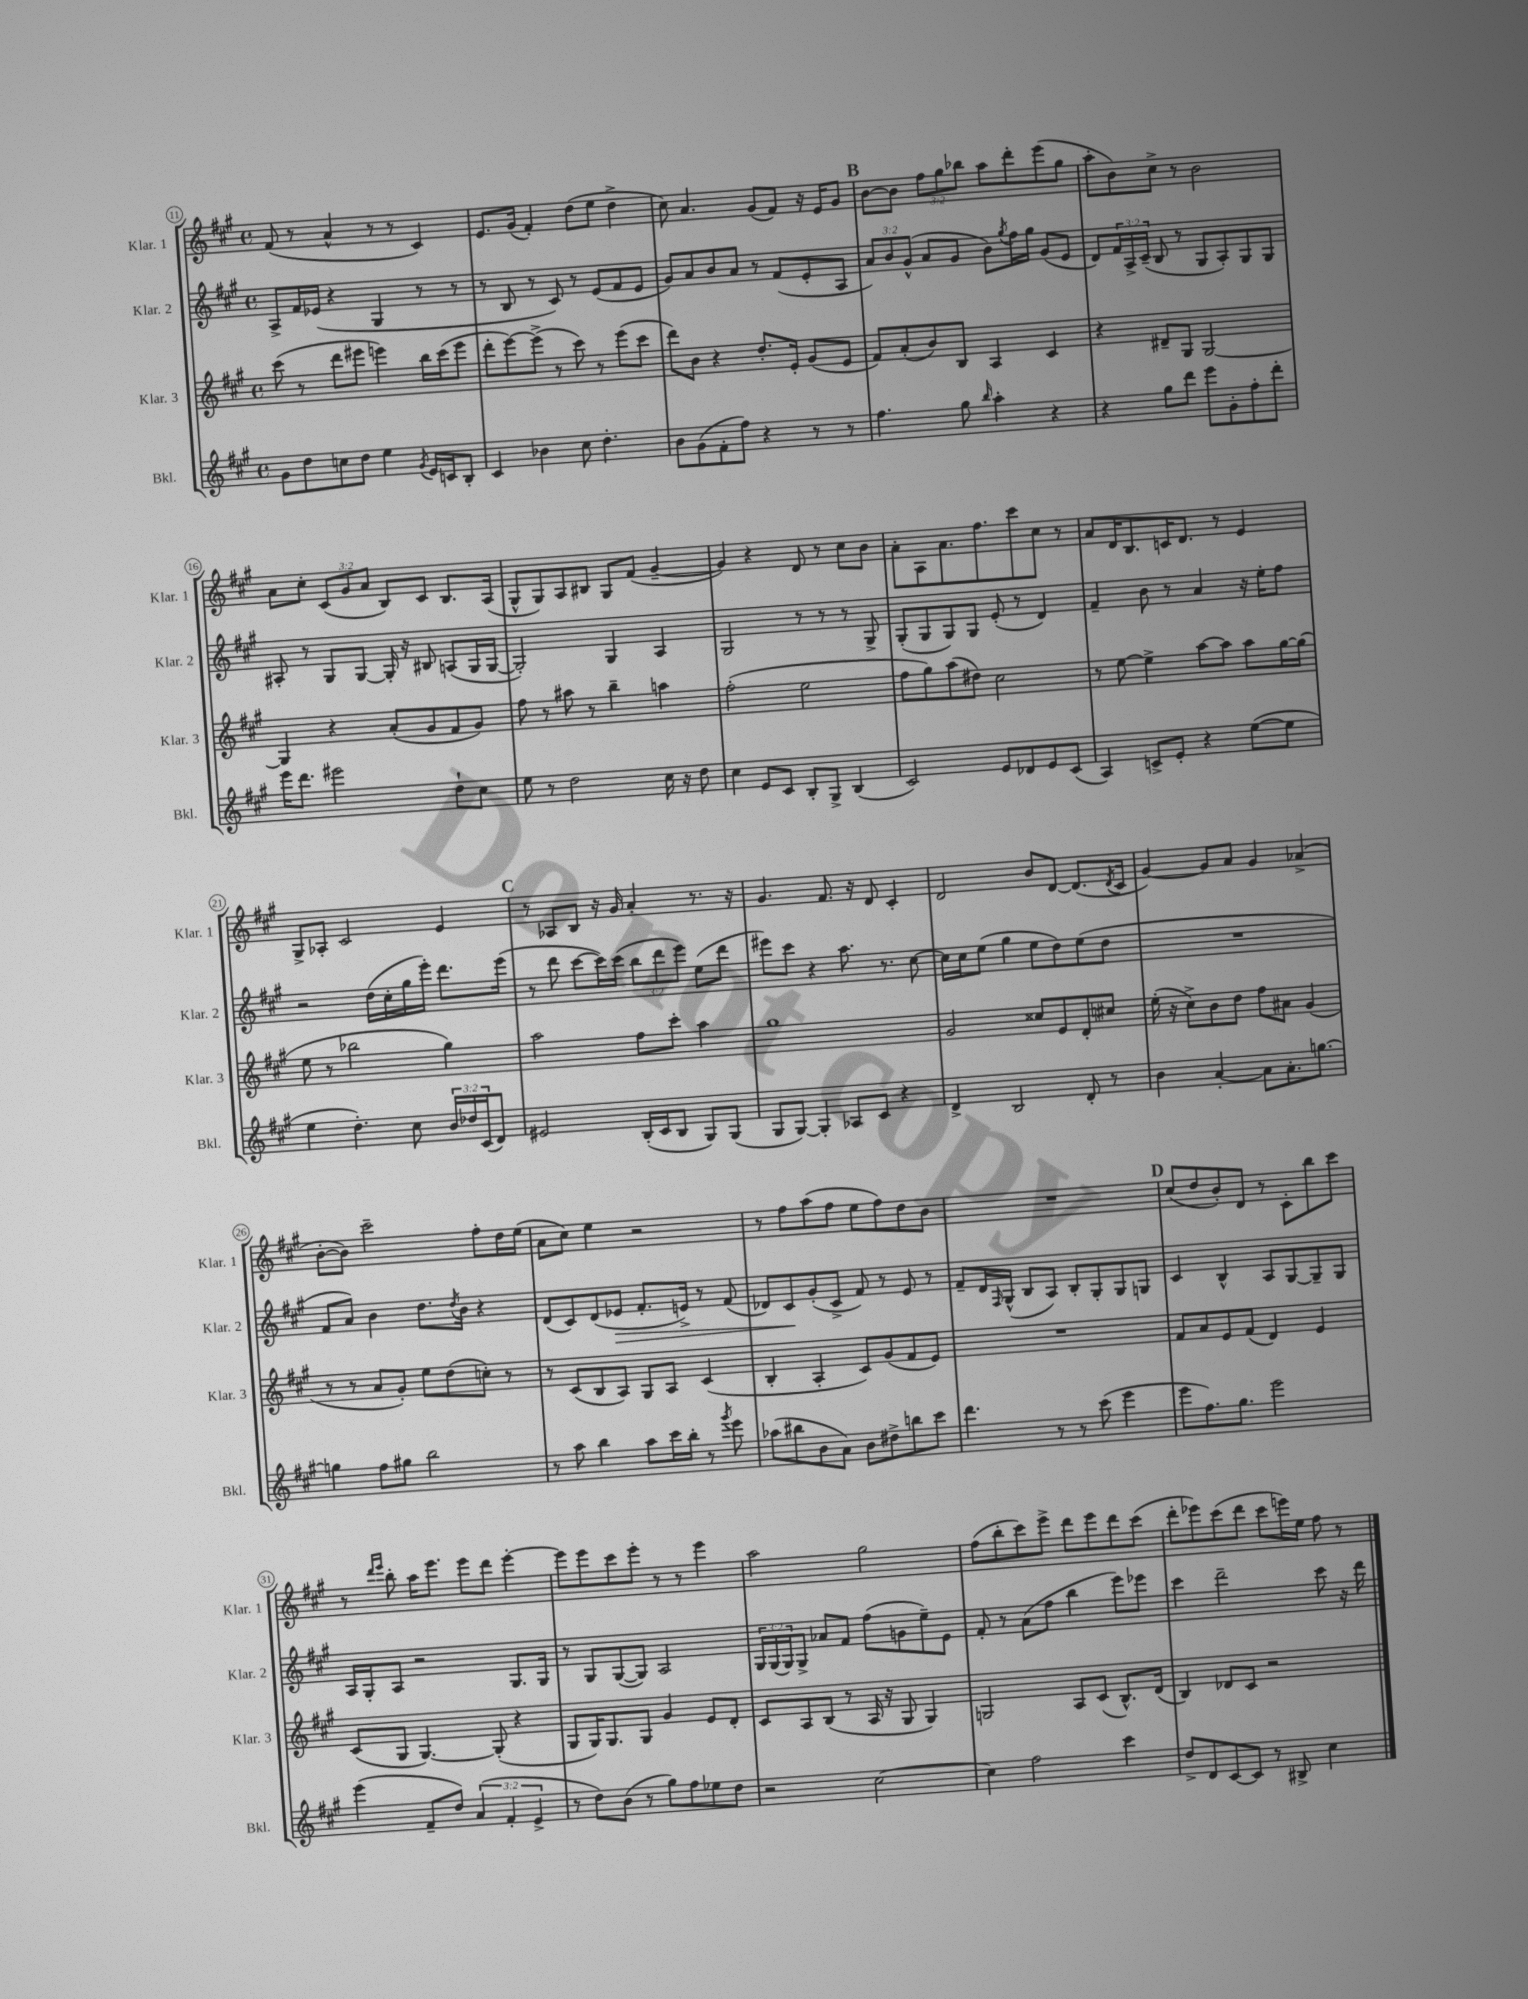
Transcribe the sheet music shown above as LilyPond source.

<<
\new StaffGroup <<
\new Staff = "s0" \with { instrumentName = "Klar. 1" shortInstrumentName = "Klar. 1" } {
    \clef treble \key a \major \defaultTimeSignature \time 4/4 \override Staff.TupletNumber.text = #tuplet-number::calc-fraction-text
    fis'8( r8 a'4-^ r8 r8 cis'4) |
    e'8. gis'16( fis'4-.) d''8( e''8 d''4-> |
    cis''8) a'4. gis'8( fis'8) r16 e'16 gis'8 |
    \mark \markup { \bold "B" } b'8~ b'8 \tuplet 3/2 { fis''8 gis''8 bes''8 } a''8 d'''8-. e'''8( gis''8 |
    a''8-. b'8) cis''8-> r8 b'2 |
    a'8 cis''8-. \tuplet 3/2 { cis'8( gis'8 a'8 } b8) cis'8 b8. a16( |
    gis8-^ gis8) a8 bis8 gis8 fis'8( gis'4~-- |
    gis'4) r4 d'8 r8 cis''8 b'8 |
    a'8-. a8 a'8. fis''8. cis'''8 cis''8 r8 |
    a'8 d'16 b8. c'16 d'8. r8 e'4 |
    gis8-> aes8-. cis'2 e'4 |
    \mark \markup { \bold "C" } r8 aes8 b8 r16 gis'16 a'4-. r8. r16 |
    gis'4. fis'8. r16 d'8 cis'4-. |
    d'2 b'8 d'8~ d'8.( \acciaccatura { d'8 } cis'16 |
    gis'4~) gis'8 a'8 gis'4 aes'4->( |
    b'8~-. b'8) cis'''2-- fis''8-. d''16 e''16( |
    a'8 cis''8) e''4 r2 |
    r8 fis''8 a''8( fis''8 e''8 fis''8) d''8 b'8 |
    R1 |
    \mark \markup { \bold "D" } cis''8( d''8 b'8-.) d'8 r8 cis'8-. b''8 cis'''8 |
    r8 \grace { d'''16 e'''16 } b''8-. a''16 e'''8. e'''8 d'''8 e'''4~-. |
    e'''8 e'''8 cis'''8 e'''8-. r8 r8 e'''4 |
    a''2 gis''2 |
    fis''8( b''8-. cis'''8) e'''8-> d'''8 e'''8 d'''8 cis'''8( |
    d'''8-. ees'''8) cis'''8( d'''8 cis'''8 e'''16) e''16 fis''8 r8 \bar "|." |
}
\new Staff = "s1" \with { instrumentName = "Klar. 2" shortInstrumentName = "Klar. 2" } {
    \clef treble \key a \major \defaultTimeSignature \time 4/4 \override Staff.TupletNumber.text = #tuplet-number::calc-fraction-text
    a8-> fis'16 ees'16( r4 gis4 r8 r8 |
    r8 b8 r8 cis'8) r8 e'8( fis'8 e'8 |
    gis'8) a'8 b'8 a'8 r8 fis'8( e'8-. a8 |
    \mark \markup { \bold "B" } \tuplet 3/2 { a'8) b'8 gis'8-^( } a'8 gis'8 b'8) \acciaccatura { gis''8 } fis''16 gis''16 gis'8( e'8 |
    d'8) \tuplet 3/2 { fis'16 a16-> cis'16--( } b8 r8 gis8 a8-.) gis8 gis8 |
    ais8-. r8 gis8 gis8~ gis16-. r16 bis8 a8( gis16 gis16~ |
    gis2-.) gis4 a4 |
    gis2 r8 r8 r8 gis8-> |
    gis8-.( gis8 gis8) gis8 e'8-.( r8 d'4) |
    fis'4-- b'8 r8 a'4 r16 e''16-. fis''8 |
    r2 d''16( cis''16-. gis''16 e'''16-.) d'''8. e'''16( |
    \mark \markup { \bold "C" } r8 d'''8 cis'''8~ cis'''16) cis'''16( \tuplet 3/2 { b''8 d'''8 e'''8) } e''8( d'''8 |
    eis'''8) cis'''8 r4 a''8. r8. cis''8~ |
    cis''16 cis''16 e''8( gis''4 e''8 d''8) e''8( d''8 |
    R1 |
    fis'8 a'8) b'4 d''8. \acciaccatura { d''8 } b'16 r4 |
    d'8( cis'8) d'8( ees'8\> fis'8.-. e'16->) r8 fis'8( |
    des'8) cis'8\! gis'8-.( cis'8-> fis'8) r8 e'8 r8 |
    fis'8-- d'16 \grace { fis16 } gis16-^( b8 a8) b8-. gis8-. gis8 g8 |
    \mark \markup { \bold "D" } cis'4 b4-^ a8 gis8~ gis8-- gis8 |
    a16 gis16-. a8 r2 gis8. gis16 |
    r8 gis8 gis8~( gis8) a2 |
    \tuplet 3/2 { gis16 gis16( gis16) } gis8-> aes'8 fis'8 fis''8( g'8 e''8--) e'8 |
    fis'8-. r8 a'8( fis''8 b''4 e'''8) ees'''8 |
    cis'''4 d'''2-- cis'''8 r16 d'''16 \bar "|." |
}
\new Staff = "s2" \with { instrumentName = "Klar. 3" shortInstrumentName = "Klar. 3" } {
    \clef treble \key a \major \defaultTimeSignature \time 4/4
    cis'''8( r8 d'''8 eis'''8 e'''4) b''16 cis'''16( e'''8 |
    d'''8-. e'''8~) e'''8->( r8 cis'''8) r8 e'''8( cis'''8 |
    d'''8) b'8 r4 d''8.-. e'16-. gis'8( e'8 |
    \mark \markup { \bold "B" } fis'8) a'8-.( b'8) b8 a4 cis'4 |
    r4 dis'8-- gis8 gis2~ |
    gis4 r4 a'8-.( gis'8 fis'8 gis'8) |
    fis''8 r8 ais''8 r8 b''4-- a''4 |
    fis''2-.( e''2 |
    fis''8 gis''8) a''8( dis''8) cis''2 |
    r8 e''8~ e''4-> a''8~ a''8 a''8 gis''16~ gis''16( |
    e''8 r8 bes''2 gis''4) |
    \mark \markup { \bold "C" } a''2 fis''8 cis'''8-. a''4 |
    gis''1 |
    gis'2 cisis''8 e'8 d'8-. cis''8 |
    e''16-.( r16 cis''8->) b'8 d''8 fis''8 ais'8 gis'4( |
    r8 r8 a'8 gis'8-.) e''8 d''8( c''8-.) r8 |
    r8 cis'8( b8 a8) gis8 a8 cis'4( |
    b4-. a4-. cis'8) gis'8( fis'8 e'8) |
    R1 |
    \mark \markup { \bold "D" } fis'8 a'8 e'8 fis'8( d'4) e'4 |
    cis'8( gis8 gis4.~) gis8-.( r4 |
    gis8 gis16) gis8. gis8 gis'4 e'8 d'8-. |
    cis'8 a8 b8( r8 a16 r16 gis8 gis4) |
    g2 a8 cis'8( b8.-^) d'16( |
    b4) des'8 cis'8 r2 \bar "|." |
}
\new Staff = "s3" \with { instrumentName = "Bkl." shortInstrumentName = "Bkl." } {
    \clef treble \key a \major \defaultTimeSignature \time 4/4 \override Staff.TupletNumber.text = #tuplet-number::calc-fraction-text
    gis'8 d''8 c''8 d''8 e''4 \acciaccatura { gis'8 } e'16 c'16 b8-. |
    cis'4 bes'4 cis''8 d''4.-. |
    b'8 gis'8( fis'8-. fis''8) r4 r8 r8 |
    \mark \markup { \bold "B" } fis''4. gis''8 \grace { b''16 } a''4-. r4 |
    r4 gis''8 d'''8 e'''8 gis'8-. fis''8-. d'''8-. |
    e'''16 d'''8. eis'''2 d''8-! cis''8 |
    e''8 r8 d''2 cis''16 r16 d''8 |
    cis''4 e'8 cis'8 b8-. gis8-> b4( |
    cis'2) e'8 des'8 e'8 cis'8( |
    a4) c'8-> e'8-. r4 e''8~( e''8 |
    e''4 d''4.-.) cis''8 \tuplet 3/2 { b'16 des''16 cis'16( } d'8) |
    \mark \markup { \bold "C" } eis'2 b16-.( cis'16 b8 gis8) gis8( |
    gis8 gis8~) gis4-. aes8 cis'8 r4 |
    d'4-> b2 d'8-. r8 |
    b'4 a'4~-. a'8 a'8.-. g''8.~ |
    g''4 fis''8 gis''8 b''2 |
    r8 a''8 b''4 a''8 cis'''16 b''16-. r8 \acciaccatura { gis'''8 } e'''8 |
    aes''8( bis''8 b'8 a'8) b'8 dis''8-> b''8 cis'''8 |
    d'''4. r8 r8 cis'''8( e'''4 |
    \mark \markup { \bold "D" } e'''8 fis''8.) gis''8. e'''2 |
    e'''4( fis'8-- d''8) \tuplet 3/2 { a'4( fis'4-. e'4-> } |
    r8 d''8) b'8( r8 gis''8) fis''8 ees''8 d''8 |
    r2 cis''2~ |
    cis''4 fis''2 cis'''4 |
    d''8-> d'8 cis'8~ cis'8 r8 bis8-> cis''4 \bar "|." |
}
>>
>>
\layout { \context { \Score currentBarNumber = #11 \override BarNumber.stencil = #(make-stencil-circler 0.1 0.3 ly:text-interface::print) } }
